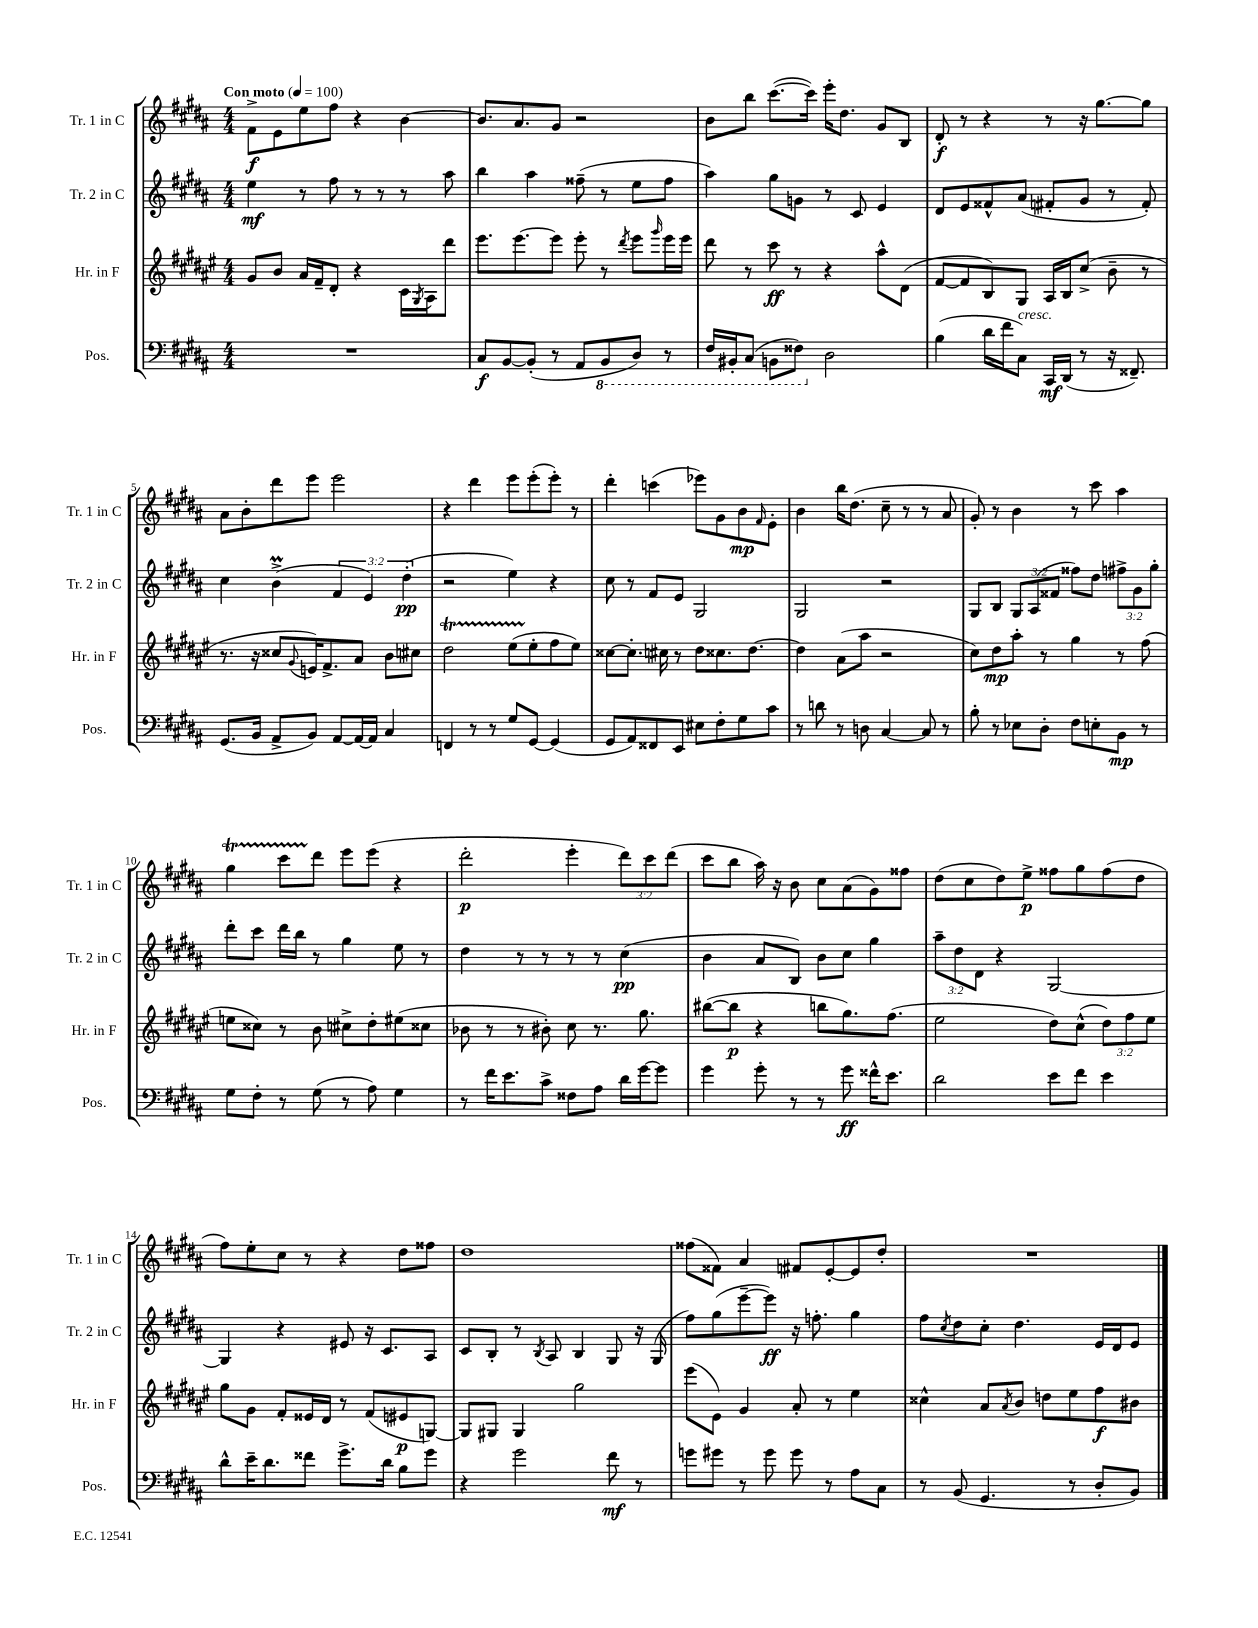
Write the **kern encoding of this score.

**kern	**kern	**kern	**kern
*staff4	*staff3	*staff2	*staff1
*clefF4	*clefG2	*clefG2	*clefG2
*k[f#c#g#d#a#]	*k[f#c#g#d#a#e#]	*k[f#c#g#d#a#]	*k[f#c#g#d#a#]
*M4/4	*M4/4	*M4/4	*M4/4
*MM100	*MM100	*MM100	*MM100
1r	8g#	4ee	8f#^
.	8b	.	8e
.	16a#	8r	8ee
.	16f#~	.	.
.	8d#'	8ff#	8ff#
.	4r	8r	4r
.	.	8r	.
.	16c#	8r	[4b
.	8qG#	.	.
.	16A#	.	.
.	8ddd#	8aa#	.
=	=	=	=
8C#	8.eee#	4bb	8.b]
[8BB	.	.	.
.	[8.eee#	.	8.a#
(8BB']	.	4aa#	.
8r	8eee#]	.	8g#
8AA#	8eee#'	(8ff##~	2r
8BBB	8r	8r	.
.	8qddd#	.	.
8DD#)	8eee#	8ee	.
.	16qqggg#	.	.
8r	16eee#	8ff##	.
.	16eee#	.	.
=	=	=	=
16FF#	8ddd#	4aa#)	8b
16BBB#'	.	.	.
(8CC#	8r	.	8bb
8BBB	8ccc#	8gg#	([8.ccc#
8FF##)	8r	8g	.
.	.	.	16ccc#])
2D#	4r	8r	16eee'
.	.	.	8.dd#
.	.	8c#	.
.	8aa#^^	4e	8g#
.	(8d#	.	8B
=	=	=	=
(4B	[8f#	8d#	8d#'
.	8f#]	8e	8r
16d#	8B)	8f##^^	4r
16f#	.	.	.
8C#)	8G#	(8a#	.
16CC#	16A#	8f#'	8r
(16DD#	16B	.	.
8r	(8cc#^	8g#	16r
.	.	.	[8.gg#
16r	8b~	8r	.
8.FF##~)	.	.	.
.	8r	8f#')	8gg#]
=	=	=	=
(8.GG#	8.r	4cc#	8a#
.	.	.	8b'
16BB	16r	.	.
8AA#^	8cc##	(4b^	8ddd#
.	8qqg#	.	.
8BB)	16e)	.	8eee
.	8.f#^	.	.
[8AA#	.	6f#	2eee
16AA#_	8a#	.	.
.	.	6e)	.
16AA#]	.	.	.
4C#	8b	.	.
.	.	(6dd#'	.
.	8cc#	.	.
=	=	=	=
4FF	2dd#	2r	4r
8r	.	.	4ddd#
8r	.	.	.
8G#	(8ee#	4ee)	8eee
[8GG#	8ee#'	.	(8eee'
(4GG#]	8ff#	4r	8eee')
.	8ee#)	.	8r
=	=	=	=
8GG#	[8cc##	8cc#	4ddd#'
8AA#)	8.cc##']	8r	.
8FF##	.	8f#	(4ccc
.	16cc#	.	.
8EE	8r	8e	.
8E#	8dd#	2G#	8eee-)
8F#'	8.cc##	.	8g#
8G#	.	.	8b
.	[8.dd#	.	.
.	.	.	16qqf#
8c#	.	.	8e'
=	=	=	=
8r	4dd#]	2G#	4b
8d	.	.	.
8r	(8a#	.	16bb
.	.	.	(8.dd#
8D	8aa#	.	.
[4C#	2r	2r	8cc#~
.	.	.	8r
8C#]	.	.	8r
8r	.	.	8a#
=	=	=	=
8B'	8cc#)	8G#	8g#')
8r	8dd#	8B	8r
8E-	8aa#'	12G#	4b
.	.	(12A#	.
8D#'	8r	.	.
.	.	12f##	.
8F#	4gg#	8ff##)	8r
8E'	.	8dd#	8ccc#
8BB	8r	12ff#^	4aa#
.	.	12g#	.
8r	(8ff#	.	.
.	.	12gg#'	.
=	=	=	=
8G#	8ee	8ddd#'	4gg#
8F#'	8cc##)	8ccc#	.
8r	8r	16ddd#	8ccc#
.	.	16bb	.
(8G#	8b	8r	8ddd#
8r	8cc#^	4gg#	8eee
8A#)	8dd#'	.	(8eee
4G#	(8ee#	8ee	4r
.	8cc##	8r	.
=	=	=	=
8r	8b-	4dd#	2ddd#'
16f#	8r	.	.
8.e	.	.	.
.	8r	8r	.
8c#^	8b#')	8r	.
8F##	8cc#	8r	4eee'
8A#	8.r	8r	.
16d#	.	(4cc#	12ddd#)
[16g#	8.gg#	.	.
.	.	.	12ccc#
8g#]	.	.	.
.	.	.	(12ddd#
=	=	=	=
4g#	([8bb#	4b	8ccc#
.	8bb#]	.	8bb
8g#'	4r	8a#	16aa#)
.	.	.	16r
8r	.	8B)	8b
8r	8bb	8b	8cc#
8g#	8.gg#)	8cc#	(8a#
16f##^^	.	4gg#	8g#)
8.e	(8.ff#	.	.
.	.	.	8ff##
=	=	=	=
2d#	2ee#	12aa#~	(8dd#
.	.	12dd#	.
.	.	.	8cc#
.	.	12d#	.
.	.	4r	8dd#)
.	.	.	8ee^
8e	8dd#)	[2G#	8ff##
8f#	(8cc#^^	.	8gg#
4e	12dd#)	.	(8ff##
.	12ff#	.	.
.	.	.	8dd#
.	12ee#	.	.
=	=	=	=
8d#^^	8gg#	4G#]	8ff#)
16e~	8g#	.	8ee'
8.d#	.	.	.
.	8f#'	4r	8cc#
8f##	16e##	.	8r
.	16d#	.	.
8.g#^	8r	8e#	4r
.	(8f#	16r	.
16d#	.	8.c#	.
8B	8e#	.	8dd#
8g#	[8G)	8A#	8ff##
=	=	=	=
4r	8G]	8c#	1dd#
.	8G#	8B'	.
2g#	4G#	8r	.
.	.	8qB	.
.	.	8A#	.
.	2gg#	4B	.
8f#	.	8G#	.
8r	.	16r	.
.	.	(16G#	.
=	=	=	=
8g	(8eee#	8ff#)	(8ff##
8g#	8e#)	(8gg#	8f##)
8r	4g#	[8eee~	4a#
8g#	.	8eee])	.
8g#	8a#'	16r	8f#
.	.	8.ff'	.
8r	8r	.	[8e'
8A#	4ee#	4gg#	8e]
8C#	.	.	8dd#'
=	=	=	=
8r	4cc##^^	8ff#	1r
.	.	8qcc#	.
(8BB	.	8dd#	.
4.GG#	8a#	8cc#'	.
.	8qa#	.	.
.	8b	4.dd#	.
.	8dd	.	.
8r	8ee#	.	.
8D#'	8ff#	16e	.
.	.	16d#	.
8BB)	8b#	8e	.
==	==	==	==
*-	*-	*-	*-
